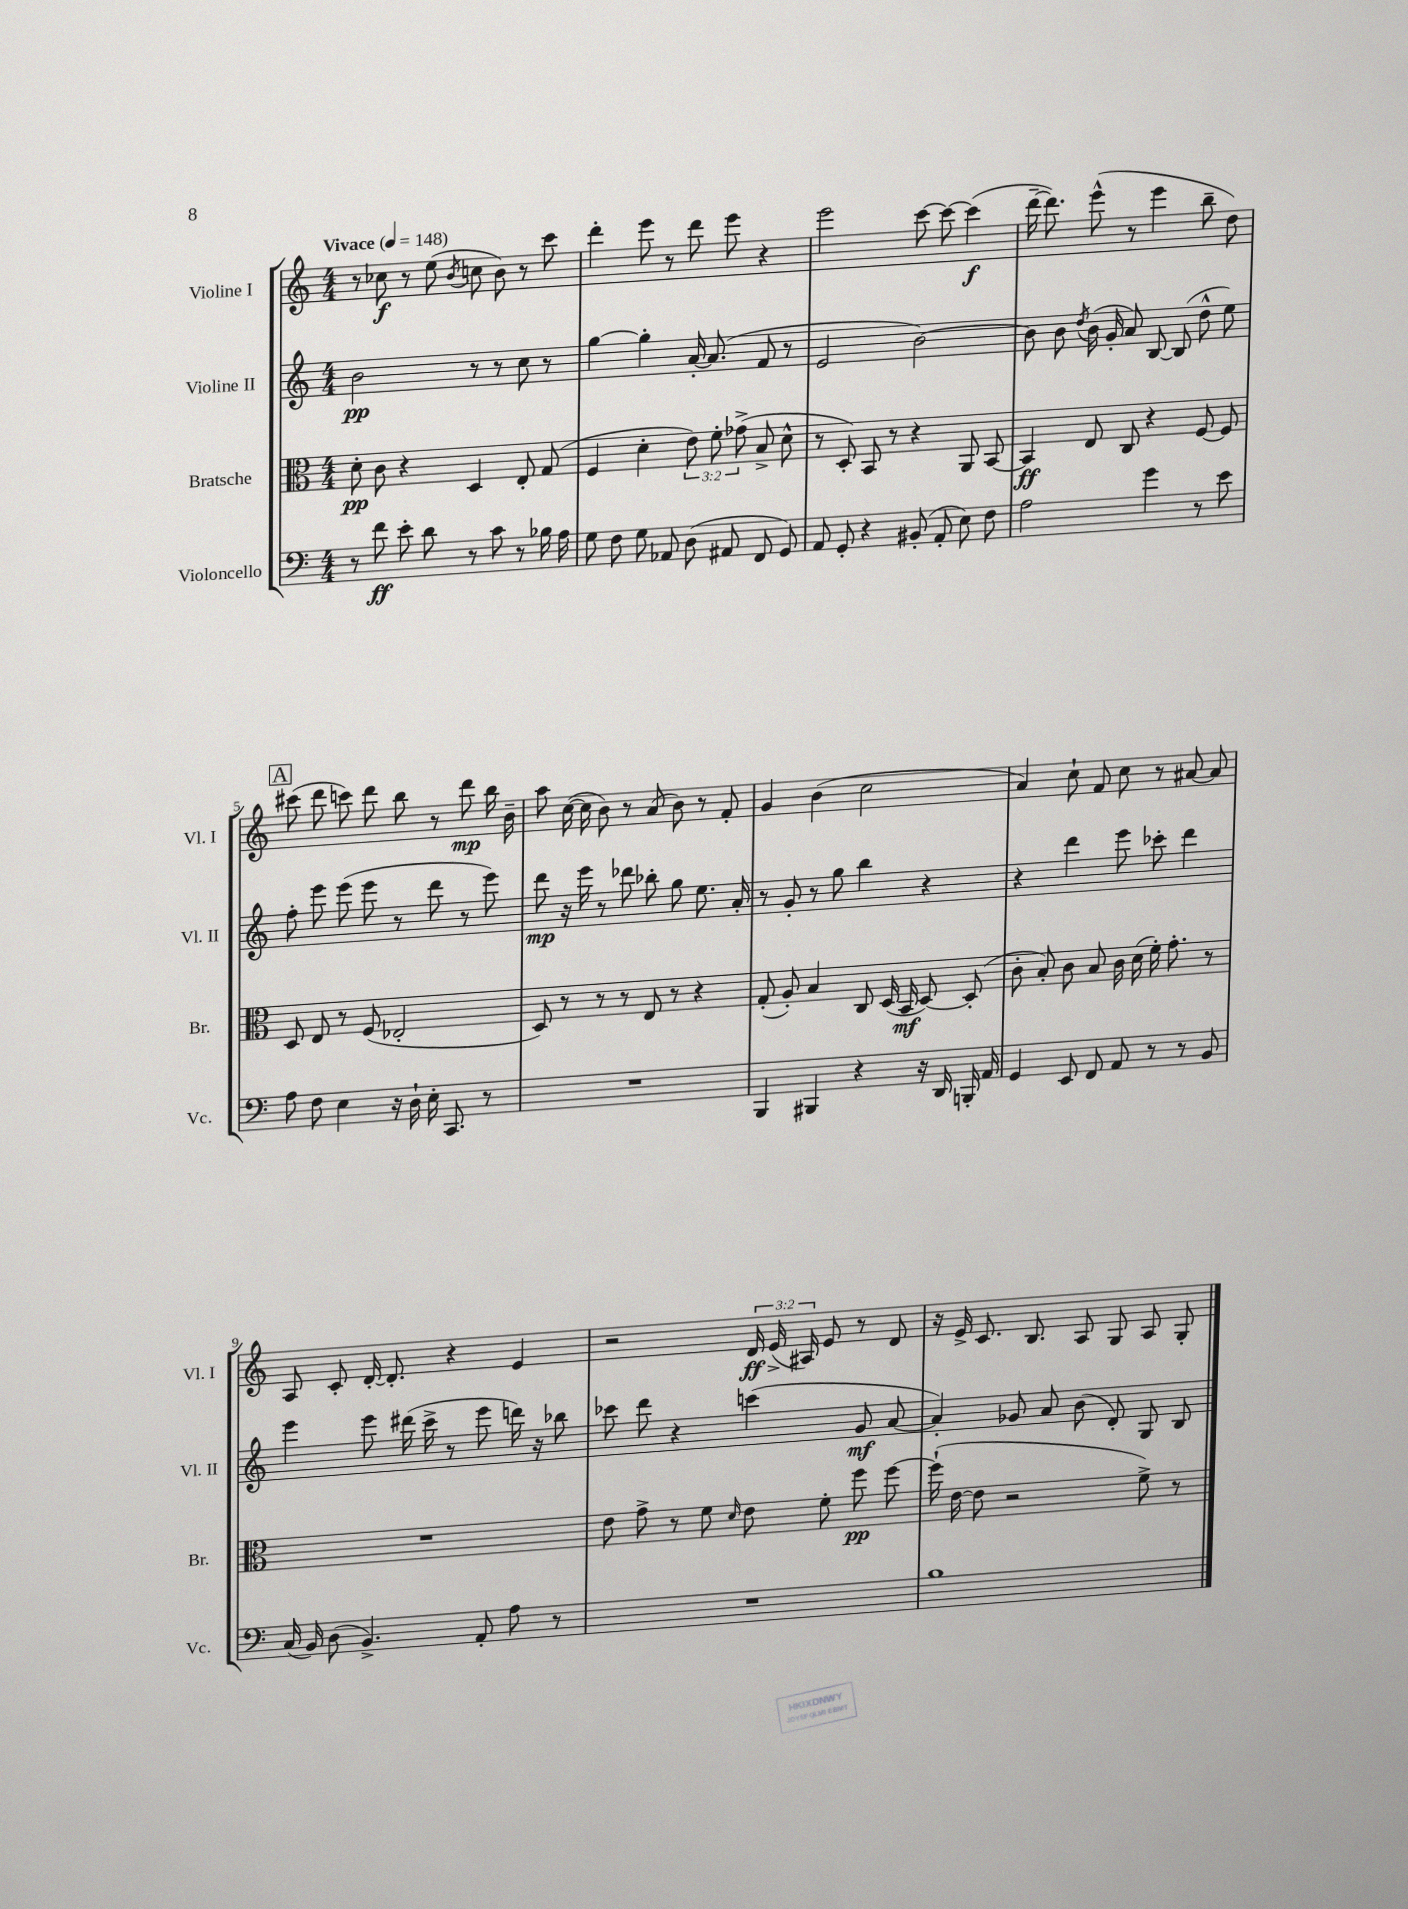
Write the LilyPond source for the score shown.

<<
\new StaffGroup <<
\new Staff = "s0" \with { instrumentName = "Violine I" shortInstrumentName = "Vl. I" } {
    \clef treble \key c \major \numericTimeSignature \time 4/4 \override Staff.TupletNumber.text = #tuplet-number::calc-fraction-text \tempo "Vivace" 4 = 148
    \autoBeamOff r8 ces''8\f r8 e''8( \acciaccatura { b'8 } c''8 b'8) r8 c'''8 |
    d'''4-. e'''8 r8 d'''8 e'''8 r4 |
    e'''2 c'''8~ c'''8~ c'''4\f( |
    d'''16~-- d'''8.) e'''8-^( r8 e'''4 b''8-- d''8) |
    \mark \markup { \box "A" } cis'''8( d'''8 c'''8) d'''8 b''8 r8 d'''8\mp b''16 b'16-- |
    a''8 c''16~( c''16 b'8) r8 a'8( b'8) r8 f'8-. |
    g'4 b'4( c''2 |
    a'4) c''8-! f'8 c''8 r8 ais'8~ ais'8 |
    a8 c'8-. d'16~-. d'8.-. r4 e'4 |
    r2 \tuplet 3/2 { d'16\ff e'16->( ais16) } e'8 r8 d'8 |
    r16 e'16-> c'8. b8. a8 g8 a8 g8-. \bar "|." |
}
\new Staff = "s1" \with { instrumentName = "Violine II" shortInstrumentName = "Vl. II" } {
    \clef treble \key c \major \numericTimeSignature \time 4/4
    \autoBeamOff b'2\pp r8 r8 c''8 r8 |
    g''4~ g''4-. a'16~-. a'8.( f'8 r8 |
    e'2 b'2~) |
    b'8 b'8 \acciaccatura { d''8 } b'16( g'16-. a'8) b8~ b8( d''8-^ e''8) |
    \mark \markup { \box "A" } f''8-. e'''8 e'''8( e'''8 r8 d'''8 r8 e'''8) |
    d'''8\mp r16 e'''16 r8 des'''8 bes''8-. g''8 e''8. a'16-. |
    r8 g'8-. r8 g''8 b''4 r4 |
    r4 d'''4 e'''8 ces'''8-. d'''4 |
    e'''4 e'''8 dis'''16( c'''16-> r8 e'''8 d'''16) r16 bes''8 |
    ces'''8 d'''8 r4 c'''4( g'8\mf a'8~ |
    a'4-.) ges'8 a'8 b'8( d'8-.) g8 b8 \bar "|." |
}
\new Staff = "s2" \with { instrumentName = "Bratsche" shortInstrumentName = "Br." } {
    \clef alto \key c \major \numericTimeSignature \time 4/4 \override Staff.TupletNumber.text = #tuplet-number::calc-fraction-text
    \autoBeamOff d'8-.\pp c'8 r4 d4 e8-. g8( |
    f4 d'4-. \tuplet 3/2 { e'8) f'8-. ges'8->( } b8-> d'8-^ |
    r8 d8-.) b,8 r8 r4 a,8 b,8~ |
    b,4\ff e8 c8 r4 f8~ f8 |
    \mark \markup { \box "A" } d8 e8 r8 f8( ees2-. |
    d8) r8 r8 r8 e8 r8 r4 |
    g8-.( a8-.) b4 c8 d16( b,16\mf d8~) d8-.( |
    c'8-. b8-.) c'8 b8 c'16 d'16( f'16-.) g'8.-. r8 |
    R1 |
    e'8 g'8-> r8 f'8 \grace { d'16 } e'8 f'8-. f''8\pp f''8~ |
    f''16-!( e'16~ e'8 r2 f'8->) r8 \bar "|." |
}
\new Staff = "s3" \with { instrumentName = "Violoncello" shortInstrumentName = "Vc." } {
    \clef bass \key c \major \numericTimeSignature \time 4/4
    \autoBeamOff r8 f'8\ff e'8-. d'8 r8 c'8 r8 bes16 a16 |
    g8 f8 g8 aes,8 d8( ais,8 f,8 g,8) |
    a,8 g,8-. r4 bis,8-.( a,8-. e8) f8 |
    a2 g'4 r8 e'8 |
    \mark \markup { \box "A" } a8 f8 e4 r16 d16-! e16-. c,8. r8 |
    R1 |
    b,,4 bis,,4 r4 r16 d,16 b,,16-. a,16 |
    g,4 e,8 f,8 a,8 r8 r8 b,8 |
    c16( b,16) d8( b,4.->) a,8-. a8 r8 |
    R1 |
    b1 \bar "|." |
}
>>
>>
